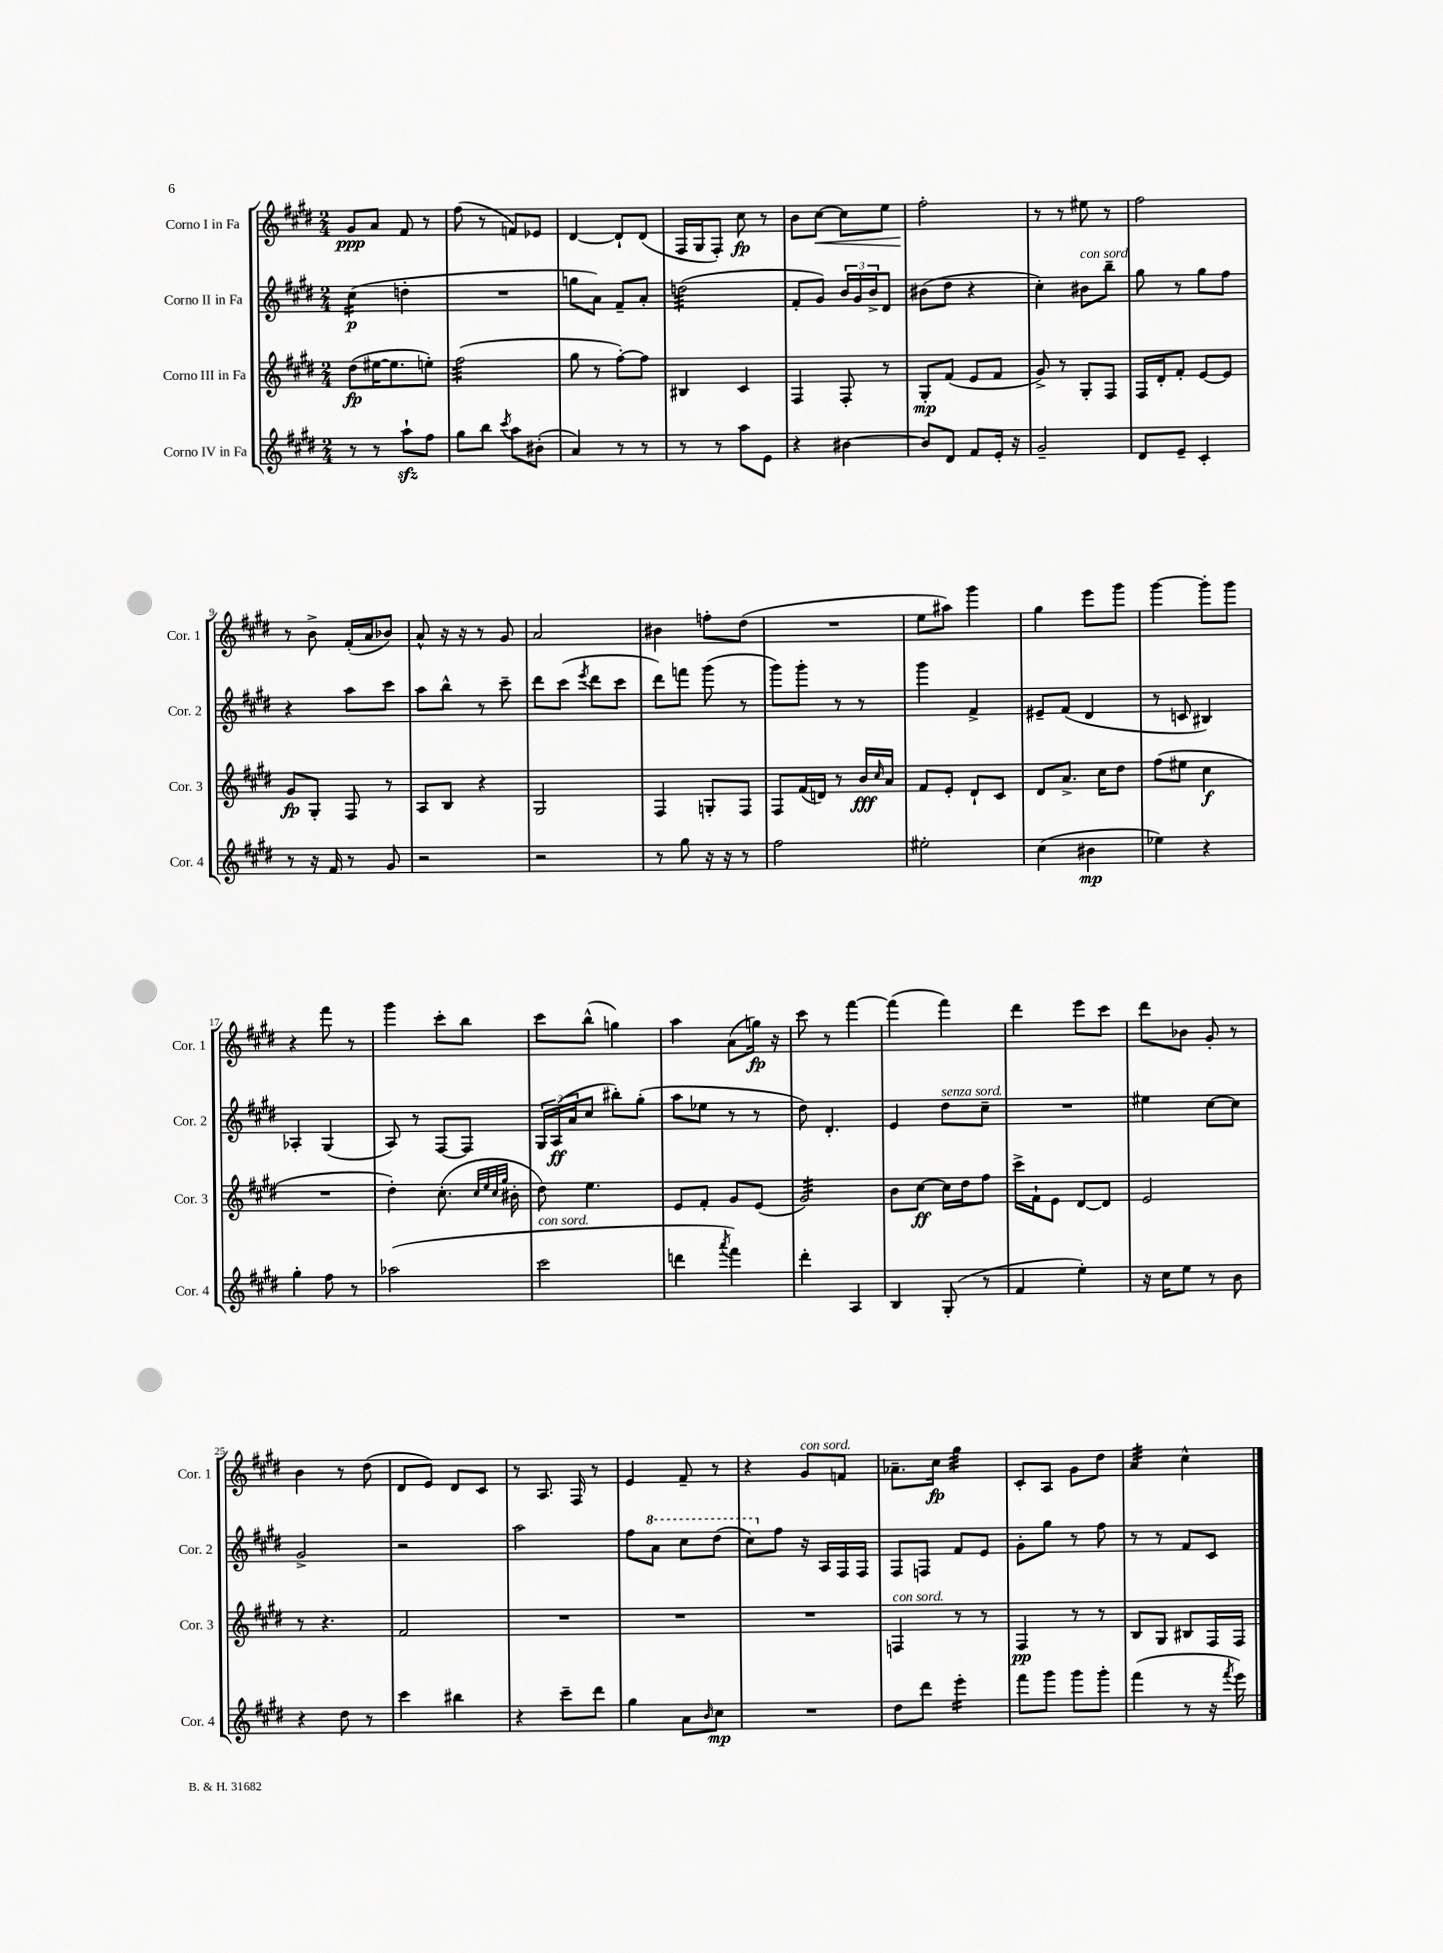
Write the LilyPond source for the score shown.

<<
\new StaffGroup <<
\new Staff = "s0" \with { instrumentName = "Corno I in Fa" shortInstrumentName = "Cor. 1" } {
    \clef treble \key e \major \numericTimeSignature \time 2/4
    gis'8\ppp a'8 fis'8 r8 |
    fis''8( r8 f'8) ees'8 |
    dis'4~ dis'8-! dis'8( |
    fis16 gis16 fis8-.) cis''8\fp r8 |
    b'8 cis''8~\< cis''8 e''8 |
    fis''2-.\! |
    r8 r8 eis''8 r8 |
    fis''2 |
    r8 b'8-> fis'16-.( a'16 bes'8) |
    a'8-^ r16 r16 r8 gis'8 |
    a'2 |
    bis'4 f''8-. dis''8( |
    R2 |
    e''8 ais''8) gis'''4 |
    gis''4 e'''8 gis'''8 |
    gis'''4~ gis'''8-. gis'''8 |
    r4 fis'''8 r8 |
    gis'''4 cis'''8-. b''8 |
    cis'''8 b''8-^( g''4) |
    a''4 a'8( g''16\fp) r16 |
    cis'''8 r8 fis'''4~ |
    fis'''4( fis'''4) |
    dis'''4 e'''8 cis'''8 |
    dis'''8 bes'8 gis'8-. r8 |
    b'4 r8 dis''8( |
    dis'8 e'8) dis'8 cis'8 |
    r8 a8. fis16 r8 |
    e'4 fis'8-- r8 |
    r4 gis'8^\markup { \italic "con sord." } f'8 |
    aes'8.-- cis''16\fp gis''4:32 |
    cis'8-. a8 gis'8 dis''8 |
    a'4:32 cis''4-^ \bar "|." |
}
\new Staff = "s1" \with { instrumentName = "Corno II in Fa" shortInstrumentName = "Cor. 2" } {
    \clef treble \key e \major \numericTimeSignature \time 2/4
    cis''4:16\p( d''4-. |
    R2 |
    g''8 a'8) fis'8-- a'8-. |
    d''2:32( |
    fis'8-. gis'8) \tuplet 3/2 { b'16 gis'16 b'16-> } dis'8 |
    bis'8( dis''8 r4 |
    cis''4-.) bis'8^\markup { \italic "con sord." } b''8-- |
    gis''8 r8 gis''8 fis''8 |
    r4 a''8 cis'''8 |
    a''8 b''8-^ r8 cis'''8-- |
    dis'''8 cis'''8( \acciaccatura { e'''8 } dis'''8 cis'''8 |
    dis'''8) f'''8 gis'''8( r8 |
    gis'''8) gis'''8-. r8 r8 |
    gis'''4 fis'4-> |
    eis'8-- fis'8( dis'4 |
    r8 c'8 bis4) |
    aes4-. gis4( |
    a8) r8 fis8~ fis8 |
    \tuplet 3/2 { gis16 a16\ff( a'16 } cis''8 bis''8-.) gis''8-.( |
    a''8 ees''8 r8 r8 |
    dis''8) dis'4.-. |
    e'4 dis''8^\markup { \italic "senza sord." } cis''8-- |
    R2 |
    eis''4 cis''8~ cis''8 |
    gis'2-> |
    r2 |
    a''2 |
    fis''8 \ottava #1 a''8 cis'''8 dis'''8( |
    cis'''8) \ottava #0 fis''8 r16 a16 fis16 fis16 |
    fis8 f8 fis'8 e'8 |
    gis'8-. gis''8 r8 fis''8 |
    r8 r8 fis'8 cis'8 \bar "|." |
}
\new Staff = "s2" \with { instrumentName = "Corno III in Fa" shortInstrumentName = "Cor. 3" } {
    \clef treble \key e \major \numericTimeSignature \time 2/4
    dis''8\fp( eis''16~ eis''8. e''8-.) |
    fis''2:32( |
    gis''8 r8 fis''8~-.) fis''8 |
    bis4 cis'4 |
    fis4 fis8-. r8 |
    gis8-.\mp fis'8( e'8 fis'8 |
    gis'8->) r8 gis8-. fis8 |
    fis16 dis'16-. fis'8-. e'8~ e'8 |
    gis'8\fp gis8-. fis8 r8 |
    a8 b8 r4 |
    gis2 |
    fis4 g8-. fis8 |
    fis8 fis'16( d'16) r8 b'16\fff \grace { cis''16 } a'16 |
    fis'8 e'8-. dis'8-! cis'8 |
    dis'8 a'8.-> cis''16 dis''8 |
    fis''8( eis''8 cis''4\f |
    R2 |
    dis''4-.) cis''8.-.( \grace { cis''32 e''32 cis''32 gis''32 } bis'16-. |
    dis''8) e''4. |
    e'8 fis'8-. gis'8 e'8( |
    gis'2:32) |
    b'8 cis''8~\ff cis''16 dis''16 fis''8 |
    cis'''16-> fis'16-! e'8 dis'8~ dis'8 |
    e'2 |
    r8 r4. |
    fis'2 |
    R2 |
    R2 |
    R2 |
    f4^\markup { \italic "con sord." } r8 r8 |
    fis4\pp r8 r8 |
    b8 gis8 bis8 fis16 fis16 \bar "|." |
}
\new Staff = "s3" \with { instrumentName = "Corno IV in Fa" shortInstrumentName = "Cor. 4" } {
    \clef treble \key e \major \numericTimeSignature \time 2/4
    r8 r8 a''8-!\sfz fis''8 |
    gis''8 b''8 \acciaccatura { cis'''8 } a''8 bis'8-.( |
    a'4) r8 r8 |
    r8 r8 a''8 e'8 |
    r4 bis'4~ |
    bis'8 dis'8 fis'8 e'16-. r16 |
    gis'2-- |
    dis'8 e'8-- cis'4-. |
    r8 r16 fis'16 r8 gis'8 |
    r2 |
    r2 |
    r8 gis''8 r16 r16 r8 |
    fis''2 |
    eis''2-. |
    cis''4( bis'4\mp |
    ees''4) r4 |
    gis''4-. fis''8 r8 |
    aes''2( |
    cis'''2^\markup { \italic "con sord." } |
    d'''4 \acciaccatura { a'''8 } fis'''4) |
    dis'''4-. a4 |
    b4 gis8-.( r8 |
    fis'4 e''4-.) |
    r16 cis''16 e''8 r8 b'8 |
    r4 dis''8 r8 |
    cis'''4 bis''4 |
    r4 cis'''8-- dis'''8 |
    gis''4 a'8 \grace { b'16 } cis''8\mp |
    R2 |
    dis''8 dis'''8 e'''4:16-. |
    fis'''8 gis'''8 gis'''8 gis'''8-. |
    fis'''4( r8 r16 \acciaccatura { fis'''8 } e'''16) \bar "|." |
}
>>
>>
